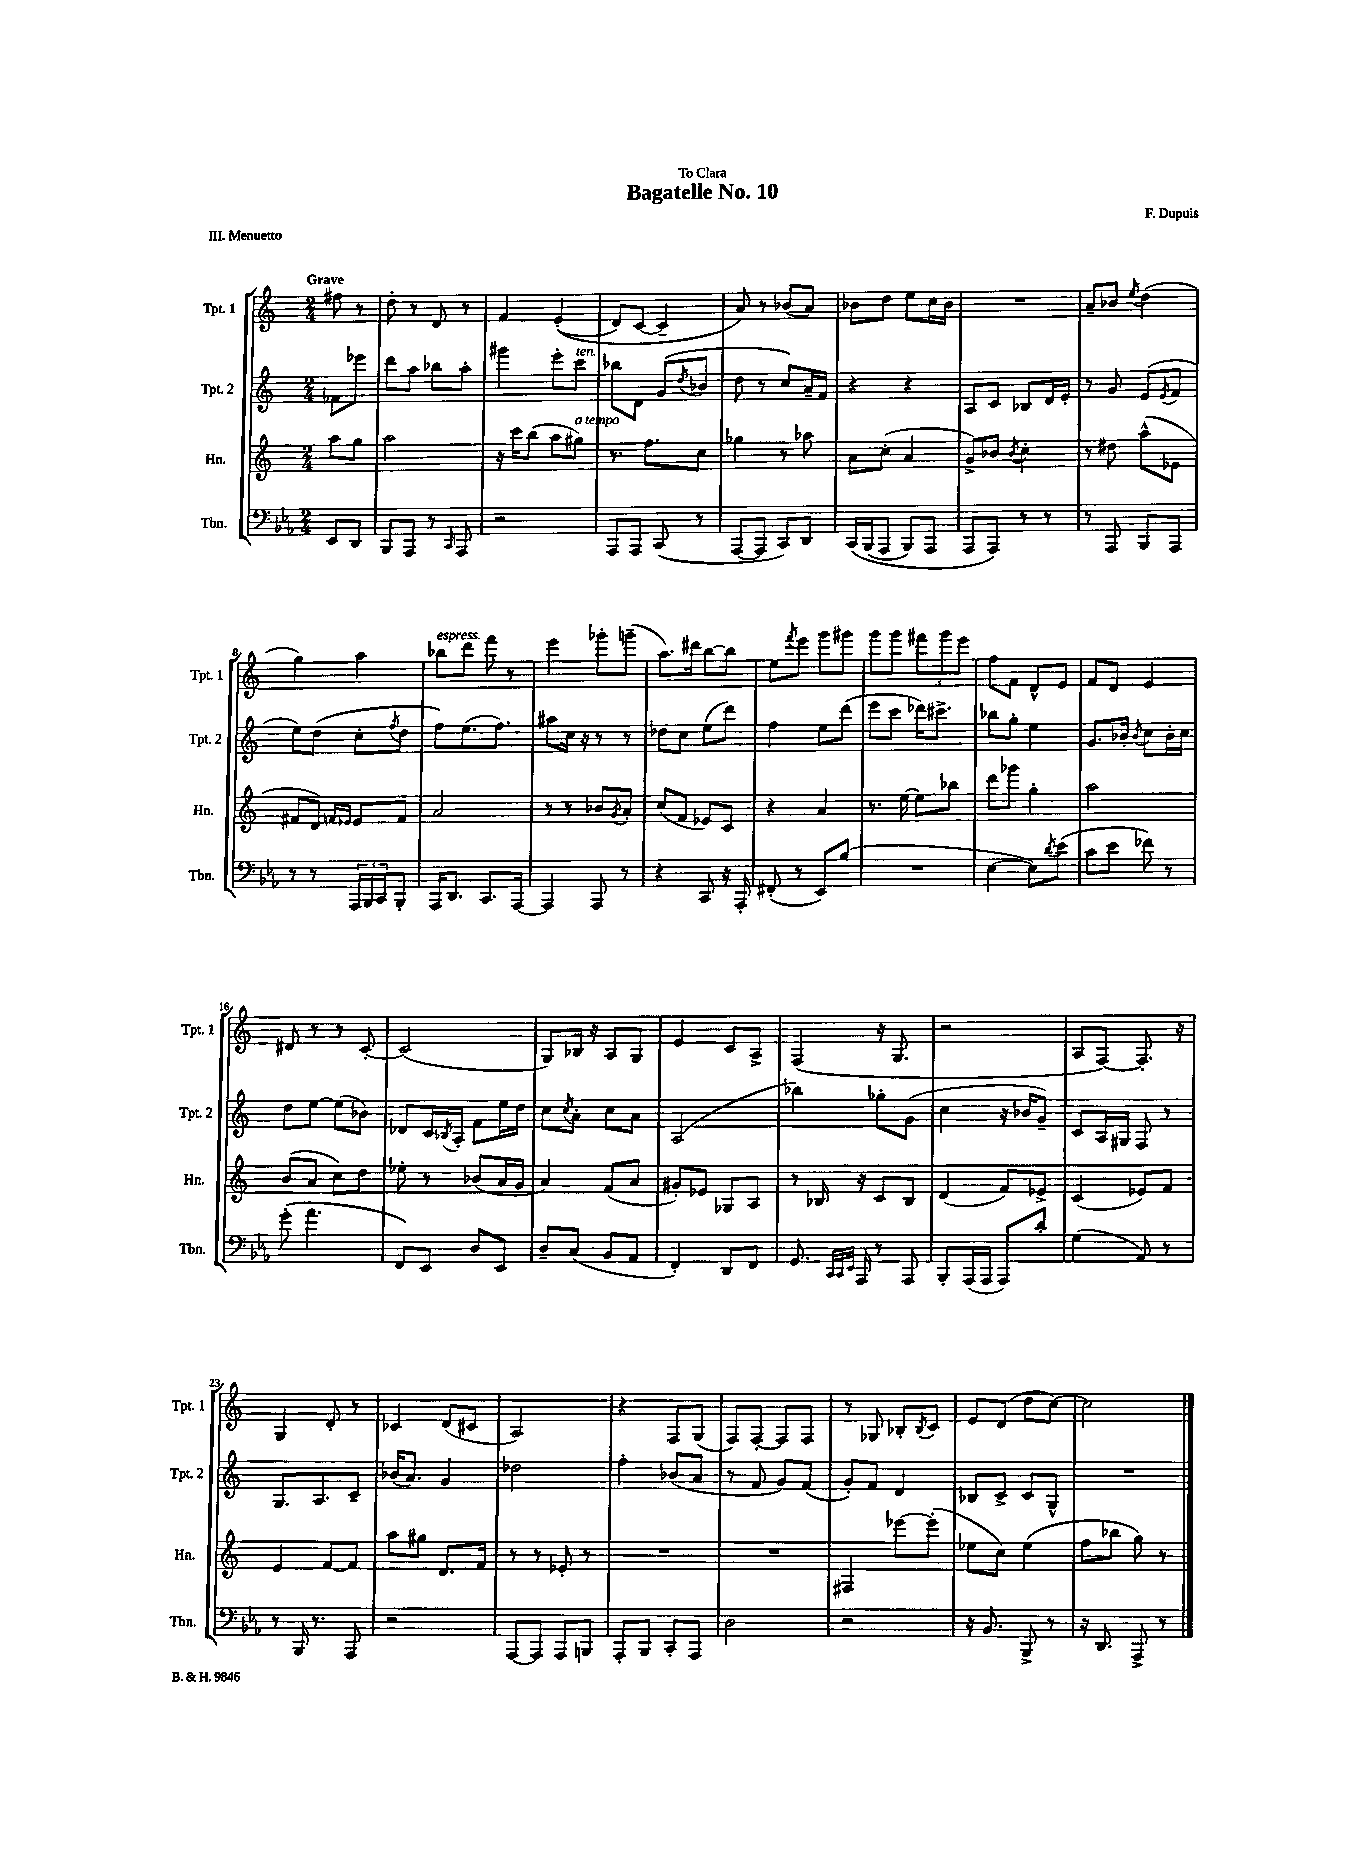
\header { title = "Bagatelle No. 10" composer = "F. Dupuis" dedication = "To Clara" piece = "III. Menuetto" }
<<
\new StaffGroup <<
\new Staff = "s0" \with { instrumentName = "Tpt. 1" shortInstrumentName = "Tpt. 1" } {
    \clef treble \key c \major \numericTimeSignature \time 2/4 \partial 4 \tempo "Grave"
    fis''8 r8 |
    d''8-. r8 d'8 r8 |
    f'4 e'4-.(\( |
    d'8) c'8~ c'4-- |
    a'8\) r8 bes'8( a'8) |
    bes'8 d''8 e''8 c''16 bes'16 |
    R2 |
    a'8-- bes'8 \acciaccatura { e''8 } d''4( |
    g''4) a''4 |
    bes''8^\markup { \italic "espress." } d'''8 f'''8 r8 |
    e'''4 ges'''8-. g'''8--( |
    a''8.) dis'''16 b''8~ b''8 |
    e''8 \acciaccatura { f'''8 } e'''8 g'''8 gis'''8 |
    g'''8 g'''8 \tuplet 3/2 { fis'''8 g'''8 e'''8 } |
    f''8 f'8 d'8-^ e'8 |
    f'8 d'8 e'4 |
    dis'8 r8 r8 c'8~-. |
    c'2( |
    g8) bes16 r16 a8 g8 |
    e'4 c'8 a8-> |
    f4( r16 g8. |
    r2 |
    a8 f8~) f8.-. r16 |
    g4 d'8-. r8 |
    ces'4 d'8( cis'8 |
    a2) |
    r4 f8 g8( |
    f8) f8~-. f8 f8 |
    r8 ges8 bes8-. \acciaccatura { bes8 } c'8 |
    e'8 d'8( d''8 c''8~) |
    c''2 \bar "|." |
}
\new Staff = "s1" \with { instrumentName = "Tpt. 2" shortInstrumentName = "Tpt. 2" } {
    \clef treble \key c \major \numericTimeSignature \time 2/4 \partial 4
    fes'8 ees'''8 |
    d'''8 a''8 bes''8 a''8-. |
    gis'''4 e'''8-. c'''8^\markup { \italic "ten." } |
    bes''8 d'8 g'8( \acciaccatura { d''8 } bes'8 |
    d''8 r8 c''8) a'16-- f'16 |
    r4 r4 |
    a8 c'8 bes8 d'16 e'16-. |
    r8 g'8 e'8( \acciaccatura { e'8 } f'8 |
    e''8) d''8( c''8-. \acciaccatura { f''8 } d''8 |
    f''8) e''8.( f''8.) |
    ais''8 c''16 r16 r8 r8 |
    des''8 c''8 e''8( d'''8) |
    f''4 e''8 d'''8( |
    e'''8 c'''8 des'''16) cis'''8.-> |
    bes''8 g''8-. e''4 |
    g'8. bes'16-. \acciaccatura { bes'8 } c''8 bes'16-. c''16 |
    d''8 e''8~ e''8( bes'8) |
    des'8 c'16 \acciaccatura { bes8 } a16-. f'8 e''16 d''16 |
    c''8 \acciaccatura { c''8 } a'8-. c''8 a'8 |
    a2( |
    bes''4) ges''8-. g'8( |
    c''4 r16 bes'16 g'8--) |
    c'8 a16 gis16 f8 r8 |
    g8. a8. c'8-- |
    bes'16( a'8.) g'4 |
    des''2 |
    f''4-. bes'8( a'8 |
    r8 f'8 g'8) f'8( |
    g'8-.) f'8 d'4 |
    bes8 c'8-> c'8 g8-^ |
    R2 \bar "|." |
}
\new Staff = "s2" \with { instrumentName = "Hn." shortInstrumentName = "Hn." } {
    \clef treble \key c \major \numericTimeSignature \time 2/4 \partial 4
    a''8 g''8 |
    a''2 |
    r16 c'''16 b''8( a''8 gis''8^\markup { \italic "a tempo" }) |
    r8. f''8. c''8 |
    ges''4 r8 aes''8 |
    a'8 c''8-.( a'4 |
    g'8->) bes'8 \acciaccatura { bes'8 } c''4-. |
    r8 dis''8 a''8-^( ees'8 |
    fis'8 d'8) \grace { f'16 ees'16 } ees'8 f'8 |
    a'2 |
    r8 r8 bes'8 \acciaccatura { g'8 } a'8-. |
    c''8( f'8 ees'8) c'8 |
    r4 a'4 |
    r8. e''16~ e''8 bes''8 |
    d'''8 ges'''8 g''4-. |
    a''2 |
    b'8( a'8 c''8) d''8 |
    ees''8-. r8 bes'8( a'16 g'16 |
    a'4) f'8( a'8 |
    gis'8-.) ees'8 ges8 a8 |
    r8 bes16 r16 c'8 bes8 |
    d'4( f'8) ees'8-> |
    c'4( ees'8) f'8 |
    e'4 f'8~ f'8 |
    a''8 gis''8 d'8. f'16 |
    r8 r8 ees'8-. r8 |
    R2 |
    R2 |
    fis4 ees'''8~ ees'''8-.( |
    ees''8 c''8) ees''4( |
    f''8 bes''8 g''8) r8 \bar "|." |
}
\new Staff = "s3" \with { instrumentName = "Tbn." shortInstrumentName = "Tbn." } {
    \clef bass \key ees \major \numericTimeSignature \time 2/4 \partial 4
    ees,8 d,8 |
    bes,,8 aes,,8 r8 \grace { c,16 } aes,,8 |
    r2 |
    aes,,8 aes,,8 c,8( r8 |
    aes,,8~ aes,,8 c,8) d,8 |
    c,16\( bes,,16( aes,,8 bes,,8) aes,,8 |
    aes,,8 aes,,8\) r8 r8 |
    r8 aes,,8 bes,,8 aes,,8 |
    r8 r8 \tuplet 3/2 { aes,,16 bes,,16 c,16 } bes,,8-. |
    aes,,16 d,8. c,8. aes,,16~ |
    aes,,4 aes,,8 r8 |
    r4 c,8 r16 aes,,16-. |
    fis,8-.( r8 ees,8) bes8( |
    R2 |
    ees4~ ees8) \acciaccatura { d'8 } ees'8( |
    c'8 ees'8 fes'8) r8 |
    g'8-.( aes'4. |
    f,8) ees,8 d8 ees,8 |
    d8-- c8( bes,8 aes,8 |
    f,4-.) d,8 f,8 |
    g,8. \grace { c,32 c,32 ees,32 } aes,,16 r8 aes,,8 |
    bes,,8-. aes,,16( aes,,16 aes,,8) d'8-. |
    g4( aes,8) r8 |
    r8 bes,,16 r8. aes,,8 |
    r2 |
    aes,,8~ aes,,8 aes,,8 b,,8 |
    aes,,8-. bes,,8 c,8-. aes,,8 |
    d2 |
    r2 |
    r16 bes,8. bes,,8-> r8 |
    r16 d,8. aes,,8-> r8 \bar "|." |
}
>>
>>
